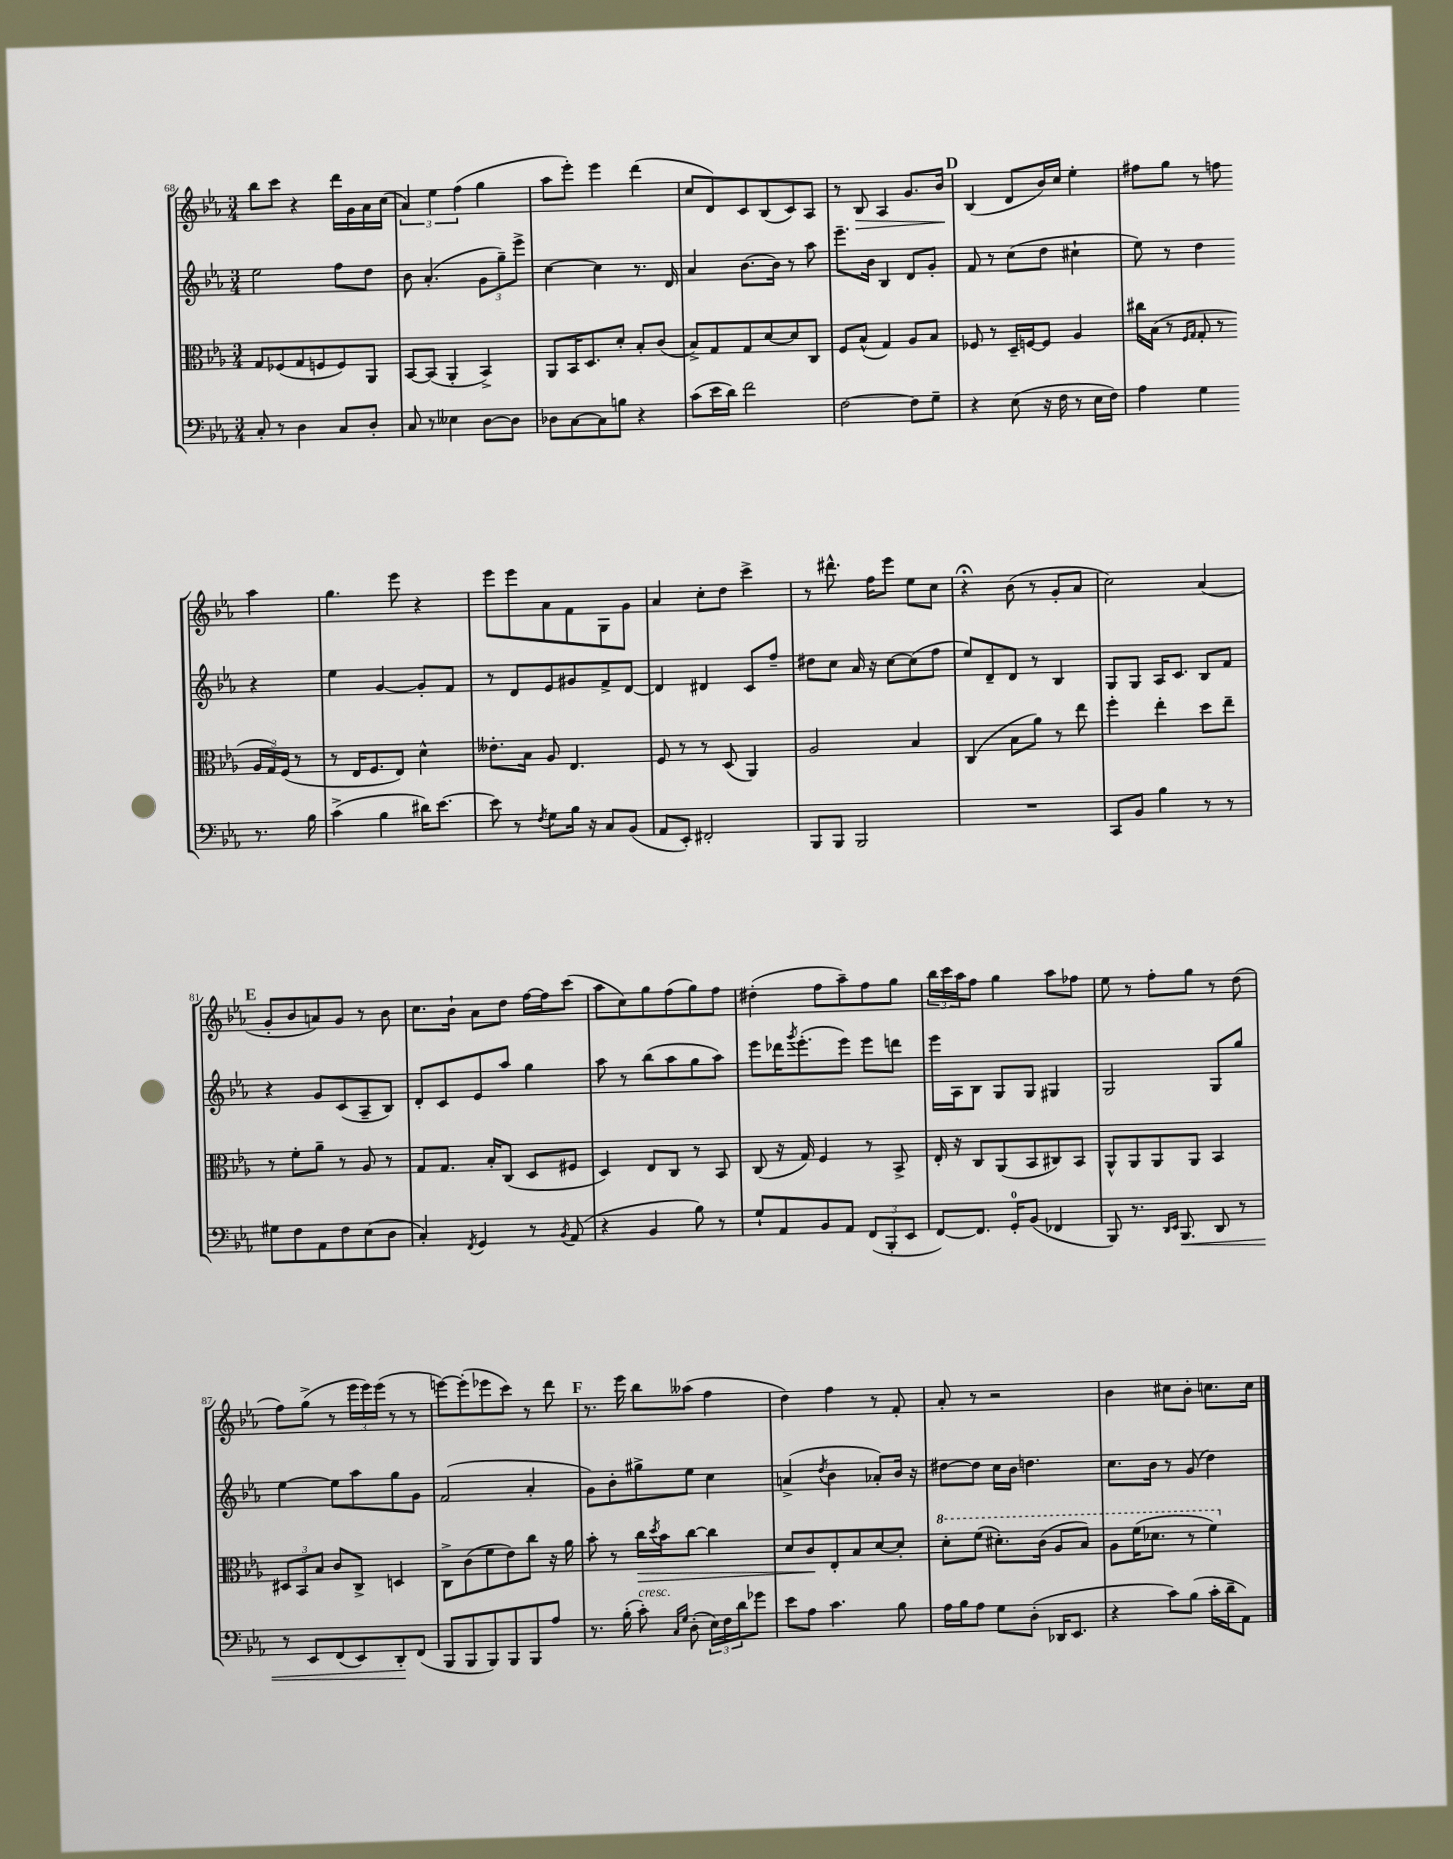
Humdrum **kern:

**kern	**dynam	**kern	**dynam	**kern	**kern	**dynam
*part4	*part4	*part3	*part3	*part2	*part1	*part1
*staff4	*staff4	*staff3	*staff3	*staff2	*staff1	*staff1
*clefF4	*	*clefC3	*	*clefG2	*clefG2	*
*k[b-e-a-]	*	*k[b-e-a-]	*	*k[b-e-a-]	*k[b-e-a-]	*
*M3/4	*	*M3/4	*	*M3/4	*M3/4	*
=68	=68	=68	=68	=68	=68	=68
8C'/	.	8G/L	.	2ee-\	8bb-\L	.
8r	.	(8F-X/	.	.	8ccc\J	.
4D\	.	8G/	.	.	4r	.
.	.	8Fn/	.	.	.	.
8C/L	.	8F/)	.	8ff\L	16ddd\LL	.
.	.	.	.	.	16g\	.
8D'/J	.	8AA-/J	.	8dd\J	16a-\	.
.	.	.	.	.	(16cc\JJ	.
=69	=69	=69	=69	=69	=69	=69
8C/	.	[8BB-/L	.	8b-\	6a-/)	.
8r	.	(8BB-/J]	.	(4.a-'/	.	.
.	.	.	.	.	6ee-\	.
4E--X\	.	4AA-'/	.	.	.	.
.	.	.	.	.	(6ff\	.
[8D\L	.	4BB-^/)	.	12g\L	4gg\	.
.	.	.	.	12gg~\)	.	.
8D\J]	.	.	.	.	.	.
.	.	.	.	12eee-^\J	.	.
=70	=70	=70	=70	=70	=70	=70
8D-X\L	.	8AA-/L	.	[4cc\	8aa-\L	.
[8C\	.	16BB-/K	.	.	8eee-'\J)	.
.	.	8.D/	.	.	.	.
8C\]	.	.	.	4cc\]	4eee-\	.
8Bn\J	.	8d'/J	.	.	.	.
4r	.	8B-'/L	.	8.r	(4ddd\	.
.	.	(8c/J	.	.	.	.
.	.	.	.	16d/	.	.
=71	=71	=71	=71	=71	=71	=71
(8c\L	.	8B-^/L)	.	4a-/	8cc/L	.
16e-\L	.	8G/	.	.	8d/)	.
16d\JJ)	.	.	.	.	.	.
2f\	.	8G/	.	[8.b-\L	8c/	.
.	.	[8d/	.	.	(8B-/	.
.	.	.	.	16b-\Jk]	.	.
.	.	8d/]	.	8r	8c/)	.
.	.	8C/J	.	8aa-\	8A-/J	.
=72	=72	=72	=72	=72	=72	=72
[2F\	.	8F/L	.	8.eee-~\L	8r	.
!	!	!	!	!	!	!LO:HP:b
.	.	(8B-^^/J	.	.	8B-/	>
.	.	.	.	16b-\Jk	.	.
.	.	4G/)	.	4B-/	4A-/	.
8F\L]	.	8A-/L	.	8d/L	8.g/L	.
8G~\J	.	8B-/J	.	8g'/J	.	.
.	.	.	.	.	16b-/Jk	.
.	.	.	.	.	.	]
!!LO:REH:place=s1:t=D
=73	=73	=73	=73	=73	=73	=73
4r	.	8F-X/	.	8f/	(4B-/	.
.	.	8r	.	8r	.	.
(8E-\	.	16D~/LL	.	(8cc\L	8d/L	.
.	.	[16Fn/J	.	.	.	.
16r	.	8F/J]	.	8dd\J	16b-/L)	.
16F\	.	.	.	.	16cc/JJ	.
8r	.	4A-/	.	4cc#X`\	4ee-'\	.
16E-\LL	.	.	.	.	.	.
16F\JJ)	.	.	.	.	.	.
=74	=74	=74	=74	=74	=74	=74
4A-\	.	16cc#X\LL	.	8ee-\)	8ff#X\L	.
.	.	(16B-\JJ	.	.	.	.
.	.	8r	.	8r	8gg\J	.
.	.	16qqF/LL	.	.	.	.
.	.	16qqG/JJ	.	.	.	.
4G\	.	8G'/	.	4dd\	8r	.
.	.	8r	.	.	8ffn\	.
8.r	.	24A-/LL	.	4r	4aa-\	.
.	.	24G/)	.	.	.	.
.	.	(24F/JJ	.	.	.	.
.	.	8r	.	.	.	.
16B-\	.	.	.	.	.	.
!!LO:LB:g=z
=75	=75	=75	=75	=75	=75	=75
(4c^\	.	8r	.	4ee-\	4.gg\	.
.	.	16E-/KL	.	.	.	.
.	.	8.F/	.	.	.	.
4B-\	.	.	.	[4g/	.	.
.	.	8E-/J)	.	.	8eee-\	.
16d#X\KL)	.	4d^^\	.	8g'/L]	4r	.
[8.e-\J	.	.	.	.	.	.
.	.	.	.	8f/J	.	.
=76	=76	=76	=76	=76	=76	=76
8e-\]	.	8.e--X'\L	.	8r	8eee-\L	.
8r	.	.	.	8d/L	8eee-\	.
.	.	16B-\Jk	.	.	.	.
8qF/	.	.	.	.	.	.
8G\L	.	8A-/	.	8e-/	8a-\	.
16B-\Jk	.	4.E-/	.	8g#X/	8f\	.
16r	.	.	.	.	.	.
8C/L	.	.	.	8f^/	8G\	.
(8BB-/J	.	.	.	[8d/J	8g\J	.
=77	=77	=77	=77	=77	=77	=77
8AA-/L	.	8F/	.	4d/]	4a-/	.
8EE-'/J)	.	8r	.	.	.	.
2FF#X'/	.	8r	.	4d#X/	8cc'\L	.
.	.	(8D/	.	.	8dd\J	.
.	.	4AA-/)	.	8c/L	4ccc^\	.
.	.	.	.	8ff~/J	.	.
=78	=78	=78	=78	=78	=78	=78
8BBB-/L	.	2A-/	.	8dd#X\L	8r	.
8BBB-/J	.	.	.	8cc\J	8.ddd#X^^\	.
2BBB-/	.	.	.	16a-/	.	.
.	.	.	.	16r	16ff\KL	.
.	.	.	.	[8cc\L	8eee-\J	.
.	.	4B-/	.	(8cc\]	8ee-\L	.
.	.	.	.	8ff\J	8cc\J	.
=79	=79	=79	=79	=79	=79	=79
2.r	.	(4C/	.	8ee-/L)	4r;<	.
.	.	.	.	8d~/	.	.
.	.	8B-\L	.	8d/J	(8b-\	.
.	.	8a-\J)	.	8r	8r	.
.	.	8r	.	4B-/	8g'/L	.
.	.	8ee-\	.	.	8a-/J	.
=80	=80	=80	=80	=80	=80	=80
8CC/L	.	4ff'\	.	8G/L	2cc\)	.
8BB-/J	.	.	.	8G/J	.	.
4B-\	.	4ee-'\	.	16A-/KL	.	.
.	.	.	.	8.c/J	.	.
8r	.	8dd\L	.	8B-/L	(4a-/	.
8r	.	8ee-~\J	.	8f/J	.	.
!!LO:LB:g=z
!!LO:REH:place=s1:t=E
=81	=81	=81	=81	=81	=81	=81
8G#X\L	.	8r	.	4r	8g'/L	.
8F\	.	8f'\L	.	.	8b-/	.
8AA-\	.	8a-~\J	.	8g/L	8an/)	.
8F\	.	8r	.	(8c/	8g/J	.
(8E-\	.	8A-/	.	8A-~/	8r	.
8D\J	.	8r	.	8B-/J)	8b-\	.
=82	=82	=82	=82	=82	=82	=82
4C'/)	.	8G/L	.	8d'/L	8.cc\L	.
.	.	8.G/J	.	8c/	.	.
.	.	.	.	.	16b-`\Jk	.
8qFF/	.	.	.	.	.	.
4GG/	.	.	.	8e-/	8a-\L	.
.	.	16B-'/KL	.	.	.	.
.	.	(8C/J	.	8aa-/J	8dd\J	.
8r	.	8D/L	.	4gg\	[16ff\LL	.
.	.	.	.	.	16ff\J]	.
8qBB-/	.	.	.	.	.	.
(8AA-/	.	8F#X/J	.	.	(8ccc\J	.
=83	=83	=83	=83	=83	=83	=83
4r	.	4D/)	.	8aa-\	8aa-\L	.
.	.	.	.	8r	8cc\)	.
4BB-/	.	8E-/L	.	(8bb-\L	8gg\	.
.	.	8C/J	.	8aa-\	(8ff\	.
8B-\)	.	8r	.	8gg\	8gg\)	.
8r	.	8BB-/	.	8aa-\J)	8ff\J	.
=84	=84	=84	=84	=84	=84	=84
8G`/L	.	(8C/	.	8eee-\L	(4dd#X'\	.
8AA-/	.	16r	.	16ddd-X\K	.	.
.	.	.	.	8qggg/	.	.
.	.	16G/)	.	(8.eee-'\	.	.
8BB-/	.	4F/	.	.	8ff\L	.
8AA-/J	.	.	.	8eee-\J)	8aa-~\)	.
(12FF/L	.	8r	.	8eee-\L	8ff\	.
12BBB-'/	.	.	.	.	.	.
.	.	8BB-^/	.	8dddn\J	8gg\J	.
12EE-/J	.	.	.	.	.	.
=85	=85	=85	=85	=85	=85	=85
[8FF/L)	.	16E-'/	.	16eee-\LL	24bb-\LL	.
.	.	.	.	.	24ccc\	.
.	.	16r	.	16A-\J	.	.
.	.	.	.	.	24aa-\J	.
8.FF/J]	.	8C/L	.	8B-\J	8ff\J	.
.	.	(8AA-/	.	8G/L	4gg\	.
16GG'/KL	.	.	.	.	.	.
(8BB-/J	.	8BB-/	.	8G/J	.	.
4FF-X/	.	8C#X/)	.	4G#X/	8aa-\L	.
.	.	8BB-/J	.	.	8ff-X\J	.
=86	=86	=86	=86	=86	=86	=86
8BBB-/)	.	8AA-^^/L	.	2G/	8ee-\	.
8.r	.	8AA-/	.	.	8r	.
.	.	8AA-/	.	.	8ff'\L	.
16qqDD/LL	.	.	.	.	.	.
16qqEE-/JJ	.	.	.	.	.	.
!	!LO:HP:b	!	!	!	!	!
8.BBB-/	<	.	.	.	.	.
.	.	8AA-/J	.	.	8gg\J	.
8DD/	.	4BB-/	.	8G/L	8r	.
8r	.	.	.	8gg/J	(8dd\	.
!!LO:LB:g=z
=87	=87	=87	=87	=87	=87	=87
8r	.	12D#X/L	.	[4ee-\	8ff\L)	.
.	.	12BB-/	.	.	.	.
8EE-/L	.	.	.	.	(8gg^\J	.
.	.	12B-/J	.	.	.	.
(8FF/	.	8c/L	.	8ee-\L]	8r	.
8EE-/)	.	8C^/J	.	8aa-\	24eee-\LL	.
.	.	.	.	.	24eee-\)	.
.	.	.	.	.	(24eee-\JJ	.
8DD'/	.	4Dn/	.	8gg\	8r	.
(8FF/J	[	.	.	8g\J	8r	.
=88	=88	=88	=88	=88	=88	=88
8BBB-/L	.	8C^\L	.	(2f/	[8eeen\L)	.
8BBB-/	.	(8c\	.	.	(8eee'\]	.
8BBB-/)	.	8f\	.	.	8eee-X\	.
8BBB-/	.	8e-\)	.	.	8ccc\J)	.
8BBB-/	.	8cc\J	.	4a-'/	8r	.
8A-/J	.	16r	.	.	8ddd\	.
.	.	16a-\	.	.	.	.
!!LO:REH:place=s1:t=F
=89	=89	=89	=89	=89	=89	=89
8.r	.	8b-'\	.	8g\L)	8.r	.
.	.	8r	.	8b-'\	.	.
(16B-'\	.	.	.	.	16eee-\	.
!LO:TX:a:i:t=cresc.	!	!	!	!	!	!
!	!	!	!LO:HP:b	!	!	!
8c'\)	.	16cc\LL	>	8gg#X^\	8bb-\L	.
.	.	8qdd/	.	.	.	.
.	.	16b-\J	.	.	.	.
16qqC/LL	.	.	.	.	.	.
16qqG/JJ	.	.	.	.	.	.
(8D'\	.	[8cc\J	.	8ee-\J	(8aa--X\J	.
24E-\LL)	.	4cc\]	.	4cc\	4ff\	.
24F\	.	.	.	.	.	.
24d\J	.	.	.	.	.	.
8g-X\J	.	.	.	.	.	.
=90	=90	=90	=90	=90	=90	=90
8e-\L	.	8d/L	.	(4an^/	4dd\)	.
8A-\J	.	8c/	.	.	.	.
.	.	.	.	8qdd/	.	.
4.c\	.	8E-'/	]	4b-\	4ff\	.
.	.	8B-/	.	.	.	.
.	.	[8d/	.	8a-X'/L)	8r	.
8B-\	.	8d'/J]	.	16b-/Jk	8f'/	.
.	.	.	.	16r	.	.
=91	=91	=91	=91	=91	=91	=91
*	*	*8va	*	*	*	*
16A-\LL	.	8dd'\L	.	[8dd#X\L	8a-'/	.
16B-\J	.	.	.	.	.	.
8A-\J	.	(8ff\J	.	8dd#\J]	8r	.
8G\L	.	8.dd#X'\L)	.	16cc\LL	2r	.
.	.	.	.	16b-\JJ	.	.
(8D'\J	.	.	.	4.ddn\	.	.
.	.	(16cc\Jk	.	.	.	.
16DD-X/KL	.	8a-/L	.	.	.	.
8.EE-/J	.	.	.	.	.	.
.	.	8b-/J)	.	.	.	.
=92	=92	=92	=92	=92	=92	=92
4r	.	8a-\L	.	8.cc\L	4b-\	.
.	.	(16ff\K	.	.	.	.
.	.	8.dd-X\J	.	16b-\Jk	.	.
8c\L)	.	.	.	8r	8cc#X\L	.
(8B-\J	.	8r	.	(8g/	8b-'\J	.
16c'\LL	.	4ff\)	.	4dd\)	8.ccn\L	.
16d~\J	.	.	.	.	.	.
8AA-\J)	.	.	.	.	.	.
.	.	.	.	.	16cc\Jk	.
*	*	*X8va	*	*	*	*
==	==	==	==	==	==	==
*-	*-	*-	*-	*-	*-	*-
